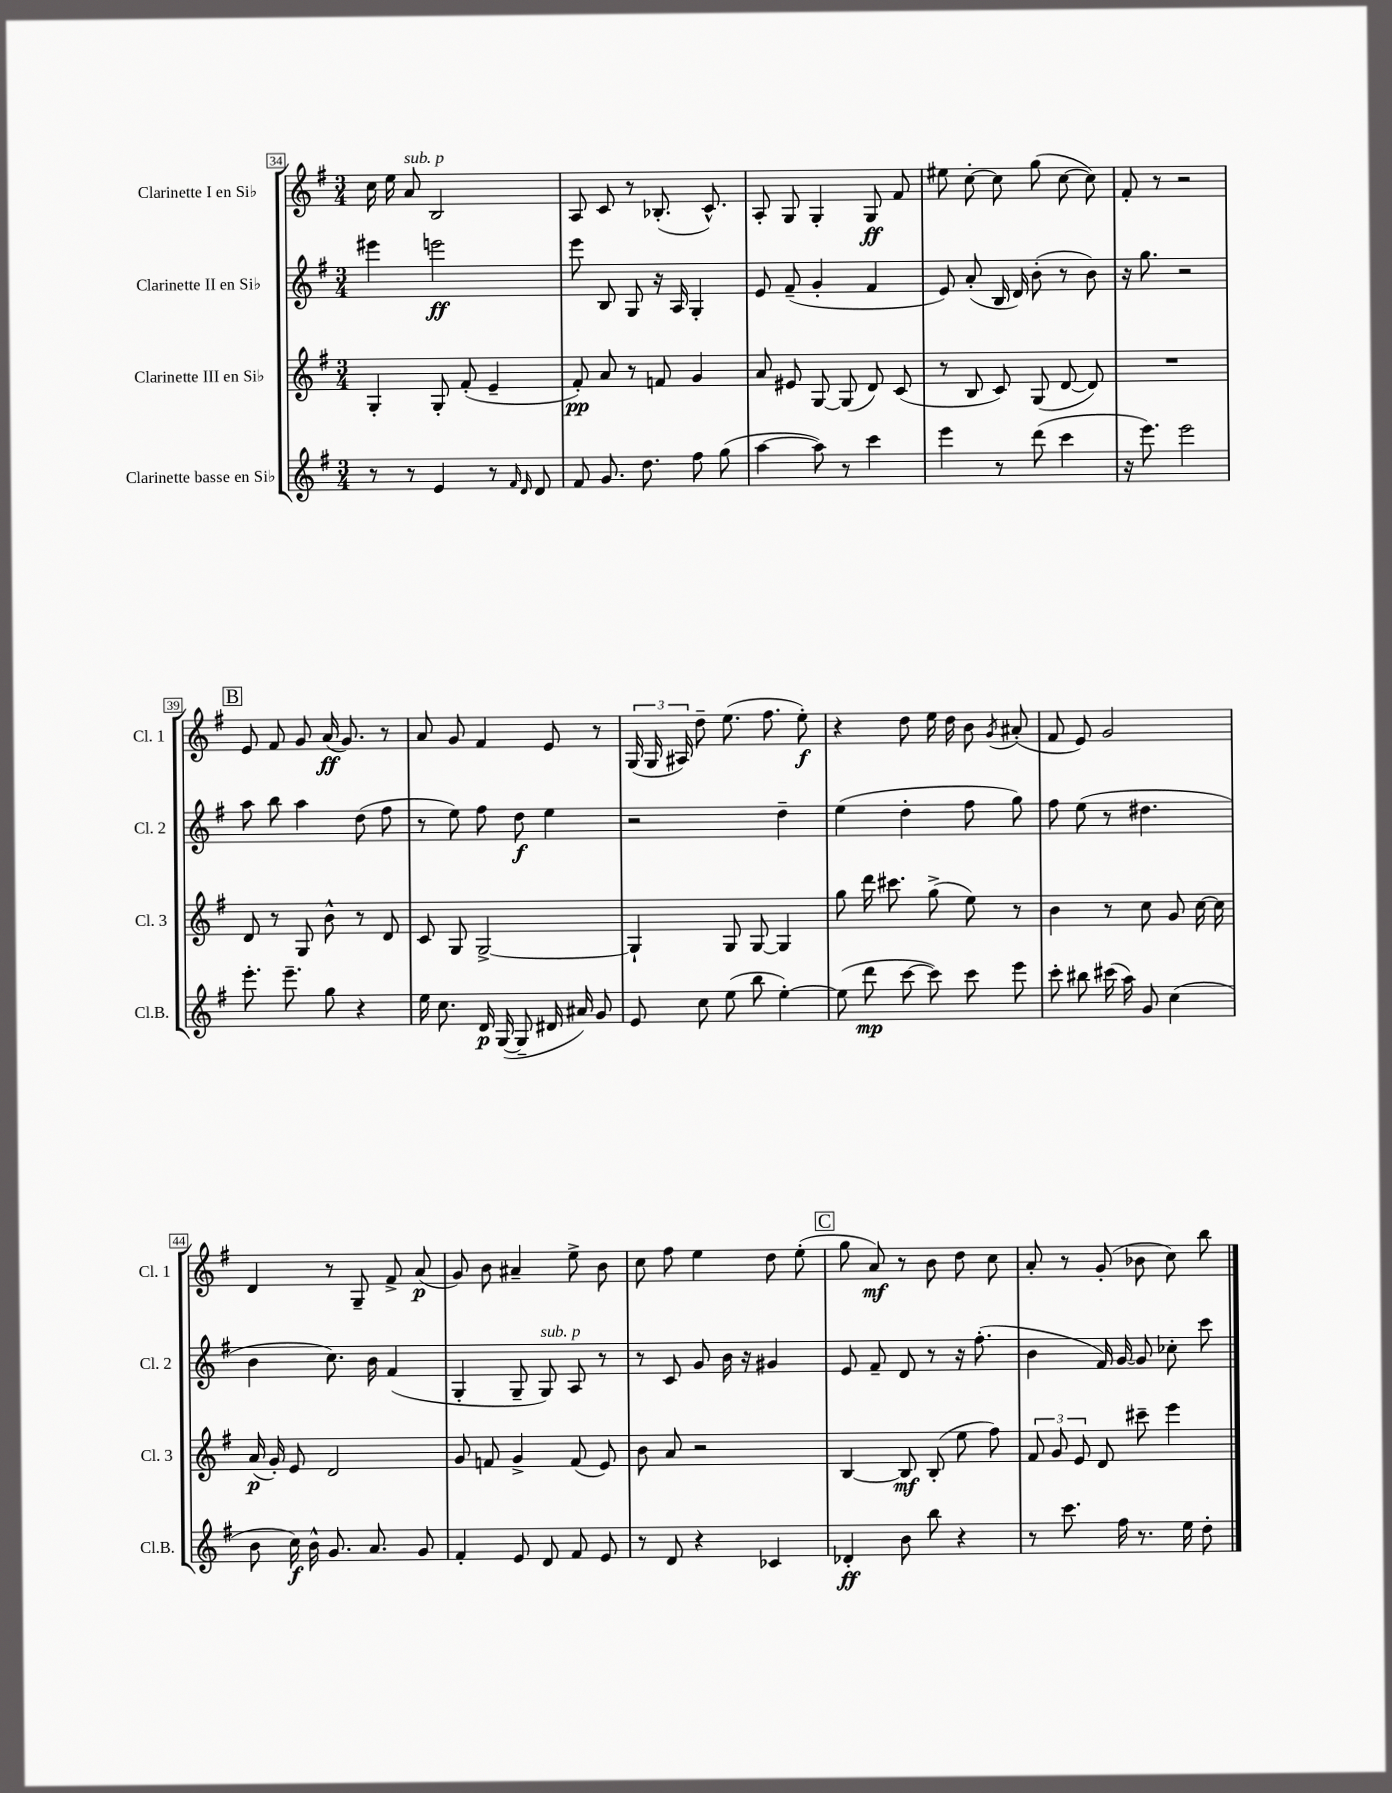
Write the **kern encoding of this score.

**kern	**dynam	**kern	**dynam	**kern	**dynam	**kern	**dynam
*part4	*part4	*part3	*part3	*part2	*part2	*part1	*part1
*staff4	*staff4	*staff3	*staff3	*staff2	*staff2	*staff1	*staff1
*I"Clarinette basse en Si♭	*	*I"Clarinette III en Si♭	*	*I"Clarinette II en Si♭	*	*I"Clarinette I en Si♭	*
*I'Cl.B.	*	*I'Cl. 3	*	*I'Cl. 2	*	*I'Cl. 1	*
*clefG2	*	*clefG2	*	*clefG2	*	*clefG2	*
*k[f#]	*	*k[f#]	*	*k[f#]	*	*k[f#]	*
*M3/4	*	*M3/4	*	*M3/4	*	*M3/4	*
=34	=34	=34	=34	=34	=34	=34	=34
8r	.	4G'/	.	4eee#X\	.	16cc\	.
.	.	.	.	.	.	16ee\	.
!	!	!	!	!	!	!LO:TX:a:i:t=sub. p	!
8r	.	.	.	.	.	8a/	.
4e/	.	8G'/	.	2eeen\	ff	2B/	.
.	.	(8f#'/	.	.	.	.	.
8r	.	4e~/	.	.	.	.	.
16qqf#/	.	.	.	.	.	.	.
16qqd/	.	.	.	.	.	.	.
8d/	.	.	.	.	.	.	.
=35	=35	=35	=35	=35	=35	=35	=35
8f#/	.	8f#'/)	pp	8eee\	.	8A/	.
8.g/	.	8a/	.	8B/	.	8c/	.
.	.	8r	.	8G/	.	8r	.
8.dd\	.	.	.	.	.	.	.
.	.	8fn/	.	16r	.	(8.B-X'/	.
.	.	.	.	16A/	.	.	.
8ff#\	.	4g/	.	4G'/	.	.	.
.	.	.	.	.	.	8.c^^/)	.
(8gg\	.	.	.	.	.	.	.
=36	=36	=36	=36	=36	=36	=36	=36
[4aa\	.	8a/	.	8e/	.	8A'/	.
.	.	8e#X/	.	(8f#~/	.	8G/	.
8aa\])	.	[8G/	.	4g'/	.	4G'/	.
8r	.	(8G/]	.	.	.	.	.
4ccc\	.	8d/)	.	4f#/	.	8G/	ff
.	.	(8c/	.	.	.	8f#/	.
=37	=37	=37	=37	=37	=37	=37	=37
4eee\	.	8r	.	8e/)	.	8ee#X\	.
.	.	8B/	.	(8a'/	.	[8cc'\	.
8r	.	8c/)	.	16B/	.	8cc\]	.
.	.	.	.	16d/)	.	.	.
(8ddd\	.	(8G/	.	(8b'\	.	(8gg\	.
4ccc\	.	[8d/	.	8r	.	[8cc\	.
.	.	8d/])	.	8b\)	.	8cc\])	.
=38	=38	=38	=38	=38	=38	=38	=38
16r	.	2.r	.	16r	.	8f#'/	.
8.eee\)	.	.	.	8.gg\	.	.	.
.	.	.	.	.	.	8r	.
2eee\	.	.	.	2r	.	2r	.
!!LO:LB:g=z
!!LO:REH:place=s1:t=B
=39	=39	=39	=39	=39	=39	=39	=39
8.eee'\	.	8d/	.	8aa\	.	8e/	.
.	.	8r	.	8bb\	.	8f#/	.
8.eee~\	.	.	.	.	.	.	.
.	.	8G/	.	4aa\	.	8g/	.
8gg\	.	8b^^\	.	.	.	(16a/	ff
.	.	.	.	.	.	8.g/)	.
4r	.	8r	.	(8dd\	.	.	.
.	.	8d/	.	8ff#\	.	8r	.
=40	=40	=40	=40	=40	=40	=40	=40
16ee\	.	8c/	.	8r	.	8a/	.
8.cc\	.	.	.	.	.	.	.
.	.	8G/	.	8ee\)	.	8g/	.
16d/	p	[2G^/	.	8ff#\	.	4f#/	.
([16G/	.	.	.	.	.	.	.
8G~/]	.	.	.	8dd\	f	.	.
16d#X/	.	.	.	4ee\	.	8e/	.
16a#X/)	.	.	.	.	.	.	.
8g/	.	.	.	.	.	8r	.
=41	=41	=41	=41	=41	=41	=41	=41
8e/	.	4G`/]	.	2r	.	(24G/	.
.	.	.	.	.	.	24G/	.
.	.	.	.	.	.	24A#X/)	.
8cc\	.	.	.	.	.	8dd~\	.
(8ee\	.	8G/	.	.	.	(8.ee\	.
8bb\	.	[8G/	.	.	.	.	.
.	.	.	.	.	.	8.ff#\	.
[4ee'\)	.	4G/]	.	4dd~\	.	.	.
.	.	.	.	.	.	8ee'\)	f
=42	=42	=42	=42	=42	=42	=42	=42
(8ee\]	.	8gg\	.	(4ee\	.	4r	.
8ddd\	mp	16ddd\	.	.	.	.	.
.	.	8.ccc#X\	.	.	.	.	.
[8ccc\	.	.	.	4dd'\	.	8dd\	.
8ccc\])	.	(8gg^\	.	.	.	16ee\	.
.	.	.	.	.	.	16dd\	.
8ccc\	.	8ee\)	.	8ff#\	.	8b\	.
.	.	.	.	.	.	8qg/	.
8eee\	.	8r	.	8gg\)	.	(8a#X'/	.
=43	=43	=43	=43	=43	=43	=43	=43
8ccc'\	.	4b\	.	8ff#\	.	8f#/	.
8bb#X\	.	.	.	(8ee\	.	8e/)	.
(16ccc#X\	.	8r	.	8r	.	2g/	.
16aa\)	.	.	.	.	.	.	.
8g/	.	8cc\	.	4.dd#X\	.	.	.
(4cc\	.	8g/	.	.	.	.	.
.	.	[16cc\	.	.	.	.	.
.	.	16cc\]	.	.	.	.	.
!!LO:LB:g=z
=44	=44	=44	=44	=44	=44	=44	=44
8b\	.	(16a/	p	4b\	.	4d/	.
.	.	16g'/)	.	.	.	.	.
16cc\)	f	8e/	.	.	.	.	.
16b^^\	.	.	.	.	.	.	.
8.g/	.	2d/	.	8.cc\)	.	8r	.
.	.	.	.	.	.	8G~/	.
8.a/	.	.	.	16b\	.	.	.
.	.	.	.	(4f#/	.	8f#^/	.
8g/	.	.	.	.	.	(8a/	p
=45	=45	=45	=45	=45	=45	=45	=45
4f#'/	.	8g/	.	4G'/	.	8g/)	.
.	.	8fn/	.	.	.	8b\	.
8e/	.	4g^/	.	8G~/	.	4a#X~/	.
!	!	!	!	!LO:TX:a:i:t=sub. p	!	!	!
8d/	.	.	.	8G/)	.	.	.
8f#/	.	(8f/	.	8A/	.	8ee^\	.
8e/	.	8e/)	.	8r	.	8b\	.
=46	=46	=46	=46	=46	=46	=46	=46
8r	.	8b\	.	8r	.	8cc\	.
8d/	.	8a/	.	8c/	.	8ff#\	.
4r	.	2r	.	8g/	.	4ee\	.
.	.	.	.	16b\	.	.	.
.	.	.	.	16r	.	.	.
4c-X/	.	.	.	4g#X/	.	8dd\	.
.	.	.	.	.	.	(8ee'\	.
!!LO:REH:place=s1:t=C
=47	=47	=47	=47	=47	=47	=47	=47
4d-X'/	ff	[4B/	.	8e/	.	8gg\	.
.	.	.	.	8f#~/	.	8a/)	mf
8b\	.	8B/]	mf	8d/	.	8r	.
8bb\	.	(8B'/	.	8r	.	8b\	.
4r	.	8ee\	.	16r	.	8dd\	.
.	.	.	.	(8.ff#'\	.	.	.
.	.	8ff#\)	.	.	.	8cc\	.
=48	=48	=48	=48	=48	=48	=48	=48
8r	.	12f#/	.	4b\	.	8a'/	.
.	.	12g/	.	.	.	.	.
8.ccc\	.	.	.	.	.	8r	.
.	.	12e/	.	.	.	.	.
.	.	8d/	.	16f#/)	.	(8g'/	.
16ff#\	.	.	.	[16g/	.	.	.
8.r	.	8ccc#X~\	.	8g/]	.	8b-X\	.
.	.	4eee\	.	8cc-X'\	.	8cc\)	.
16ee\	.	.	.	.	.	.	.
8dd'\	.	.	.	8ccc\	.	8bb\	.
==	==	==	==	==	==	==	==
*-	*-	*-	*-	*-	*-	*-	*-
